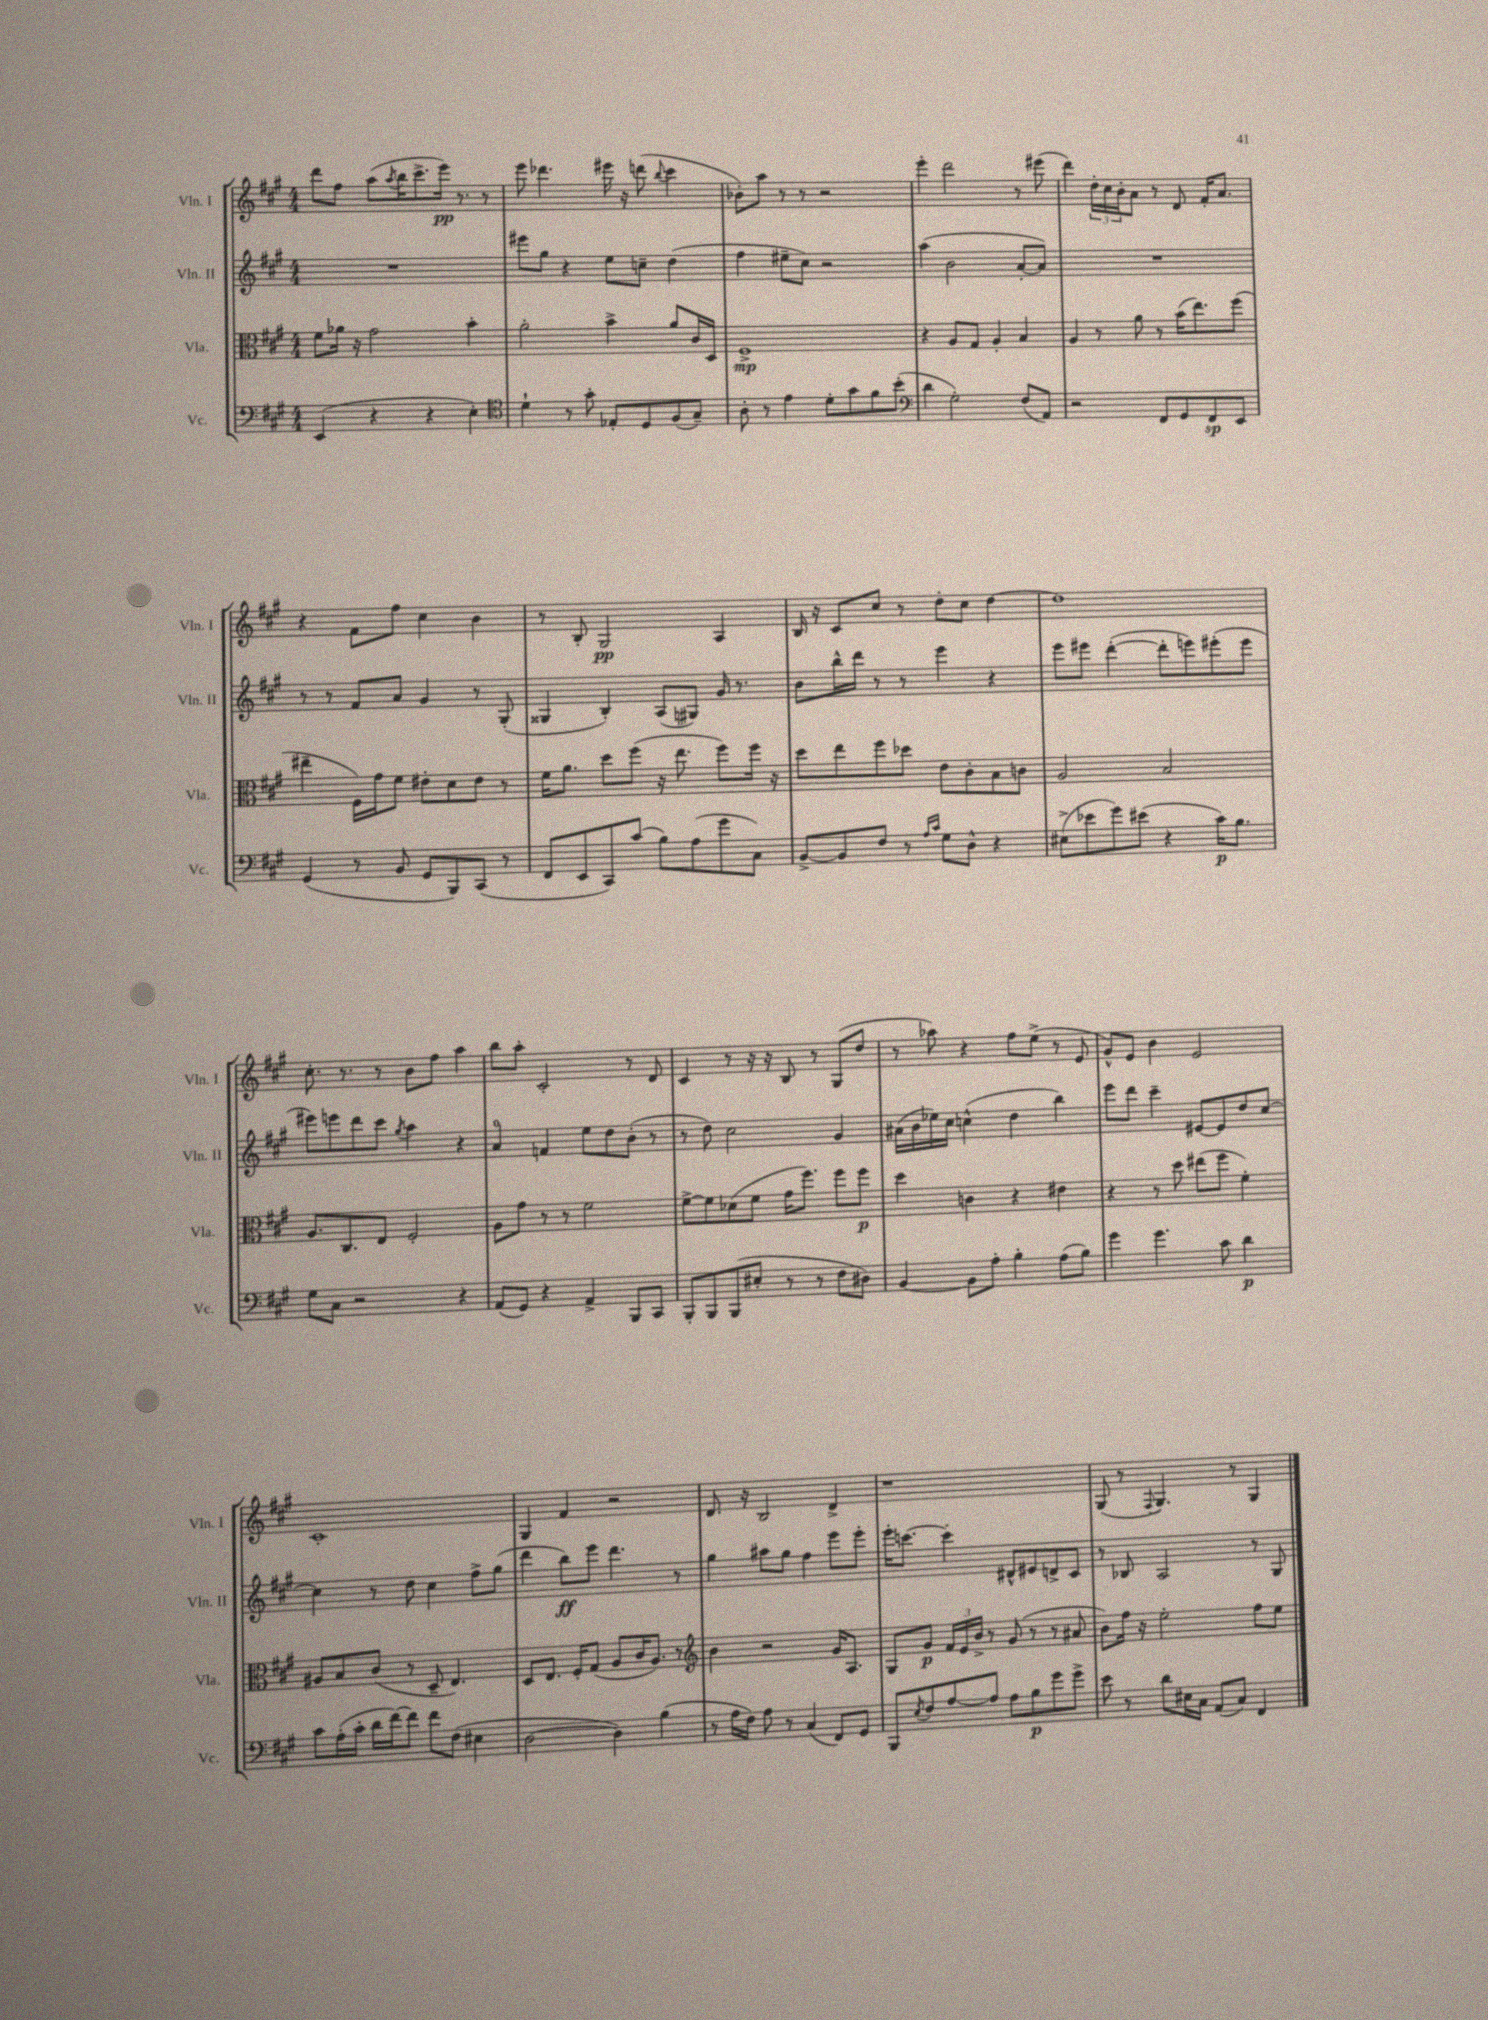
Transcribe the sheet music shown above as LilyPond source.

<<
\new StaffGroup <<
\new Staff = "s0" \with { instrumentName = "Vln. I" shortInstrumentName = "Vln. I" } {
    \clef treble \key a \major \numericTimeSignature \time 4/4
    d'''8 fis''8 a''8( \acciaccatura { a''8 } b''16 cis'''8.-> e'''16\pp) r8. r8 |
    e'''8 des'''4. eis'''16 r16 d'''8( \appoggiatura { b''8 } cis'''4 |
    bes'8-.) a''8 r8 r8 r2 |
    e'''4-. d'''2 r8 eis'''8( |
    d'''4) \tuplet 3/2 { d''16-. cis''16 b'16-. } a'8 r8 d'8 fis'16-. a'8. |
    r4 fis'8 fis''8 cis''4 b'4 |
    r8 b8-. gis2\pp a4 |
    b16 r16 cis'8 cis''8 r8 d''8-. cis''8 d''4~ |
    d''1 |
    cis''8.-. r8. r8 b'8 fis''8 a''4 |
    b''8 a''8-. cis'2-. r8 d'8 |
    cis'4 r8 r16 r16 b8 r8 gis8( d''8 |
    r8 aes''8) r4 fis''8 e''8->( r8 e'8 |
    gis'8-^) e'8 b'4 e'2 |
    cis'1-. |
    gis4 fis'4 r2 |
    d'8. r16 b2 d'4-> |
    r1 |
    gis8( r8 \appoggiatura { fis8 } gis4.) r8 gis4 \bar "|." |
}
\new Staff = "s1" \with { instrumentName = "Vln. II" shortInstrumentName = "Vln. II" } {
    \clef treble \key a \major \numericTimeSignature \time 4/4
    R1 |
    eis'''8 gis''8 r4 e''8 c''8-- d''4( |
    fis''4 eis''8-- cis''8) r2 |
    a''4( b'2 a'8~-. a'8) |
    R1 |
    r8 r8 fis'8 a'8 gis'4 r8 gis8-.( |
    gisis4 b4-.) a8( gis8) gis'16 r8. |
    b'8 b''16-^ d'''16 r8 r8 e'''4 r4 |
    e'''8 eis'''8 d'''4~-.( d'''8-. e'''8) eis'''8-.( eis'''8 |
    eis'''8) e'''8 d'''8 cis'''8 \acciaccatura { gis''8 } a''4 r4 |
    a'4-0 f'4 e''8 d''8 b'8-.( r8 |
    r8 d''8) cis''2 gis'4 |
    ais'16( b'16 ees''16) cis''16 c''4-^( d''4 b''4) |
    e'''8 d'''8 cis'''4-- eis'8~ eis'8 d''8 cis''8~ |
    cis''4 r8 d''8 cis''4 fis''8-> gis''8( |
    d'''4 b''8\ff) e'''8 d'''4. r8 |
    gis''4 ais''8 gis''8 fis''4 e'''8 e'''8-. |
    e'''16-. c'''8.~ c'''4-. dis'8-^ eis'8 d'8-> cis'8 |
    r8 bes8 a2 r8 gis8 \bar "|." |
}
\new Staff = "s2" \with { instrumentName = "Vla." shortInstrumentName = "Vla." } {
    \clef alto \key a \major \numericTimeSignature \time 4/4
    fis'8 aes'16 r16 gis'2 b'4-. |
    a'2-. b'4-> a'8 cis'16 d16 |
    fis1->\mp |
    r4 a8 gis8 a4-. b4 |
    a4 r8 a'8 r8 b'16( e''8.) fis''8( |
    eis''4-- fis16) gis'16 fis'8 eis'8-. d'8 eis'8 r8 |
    fis'16 a'8. d''8 fis''8( r16 e''8. fis''8) fis''16 r16 |
    d''8 e''8 fis''8 des''8 e'8 cis'8-. b8 c'8 |
    a2 b2 |
    a8. cis8. e8 fis2-. |
    a8 gis'8 r8 r8 fis'2 |
    fis'8~-> fis'8 des'8( fis'8 gis'16 fis''8.) fis''8 fis''8\p |
    d''4 c'4 r4 eis'4 |
    r4 r8 d''8 eis''8( fis''8 fis'4-.) |
    ais8 b8 cis'8( r8 d8-- e4.) |
    d8 e8. fis16-. gis8( a8 cis'16 a8.) r8 |
    \clef treble b'4 r2 gis'16 a8. |
    gis8 gis'8\p \tuplet 3/2 { fis'16 e'16 b'16-> } r8 gis'8( r8 r8 ais'8 |
    b'8) fis''16 r16 e''2-. fis''8 e''8 \bar "|." |
}
\new Staff = "s3" \with { instrumentName = "Vc." shortInstrumentName = "Vc." } {
    \clef bass \key a \major \numericTimeSignature \time 4/4
    e,4( r4 r4 e4-.) |
    \clef tenor d'4-! r8 gis'8-. ees8-. d8 fis8( gis8--) |
    a8-. r8 e'4 d'8-. gis'8 fis'8 b'8-.( |
    \clef bass d'4 gis2-.) fis8( a,8) |
    r2 fis,8 gis,8 fis,8\sp e,8 |
    gis,4( r8 b,8 gis,8 b,,8) cis,8( r8 |
    fis,8 e,8 cis,8) cis'8( b8) a8( gis'8 cis8) |
    b,8~-> b,8 fis8 r8 \grace { a16 cis'16 } gis8 d8-^ r4 |
    eis8->( ees'8 gis'8) eis'8( r4 cis'16\p) b8. |
    gis8 cis8 r2 r4 |
    a,8( gis,8) r4 a,4-> b,,8 cis,8 |
    b,,8-. b,,8 b,,8( eis8-. r8 r8 fis8 dis8) |
    b,4~ b,8 a8-. b4-. a8( b8) |
    gis'4 gis'4. cis'8 d'4\p |
    cis'8 a16-.( cis'16-. d'16 fis'16~) fis'8 fis'8 fis8( eis4 |
    d2~ d4) b4( |
    r8 a16 fis16) a8 r8 cis4( fis,8) gis,8 |
    b,,8 \acciaccatura { e8 } fis8 a8~ a8 a8 b8\p gis'8 gis'8-> |
    e'8 r8 d'8 eis16 cis16 a,8( cis8) fis,4 \bar "|." |
}
>>
>>
\layout { \context { \Score \remove "Bar_number_engraver" } }
